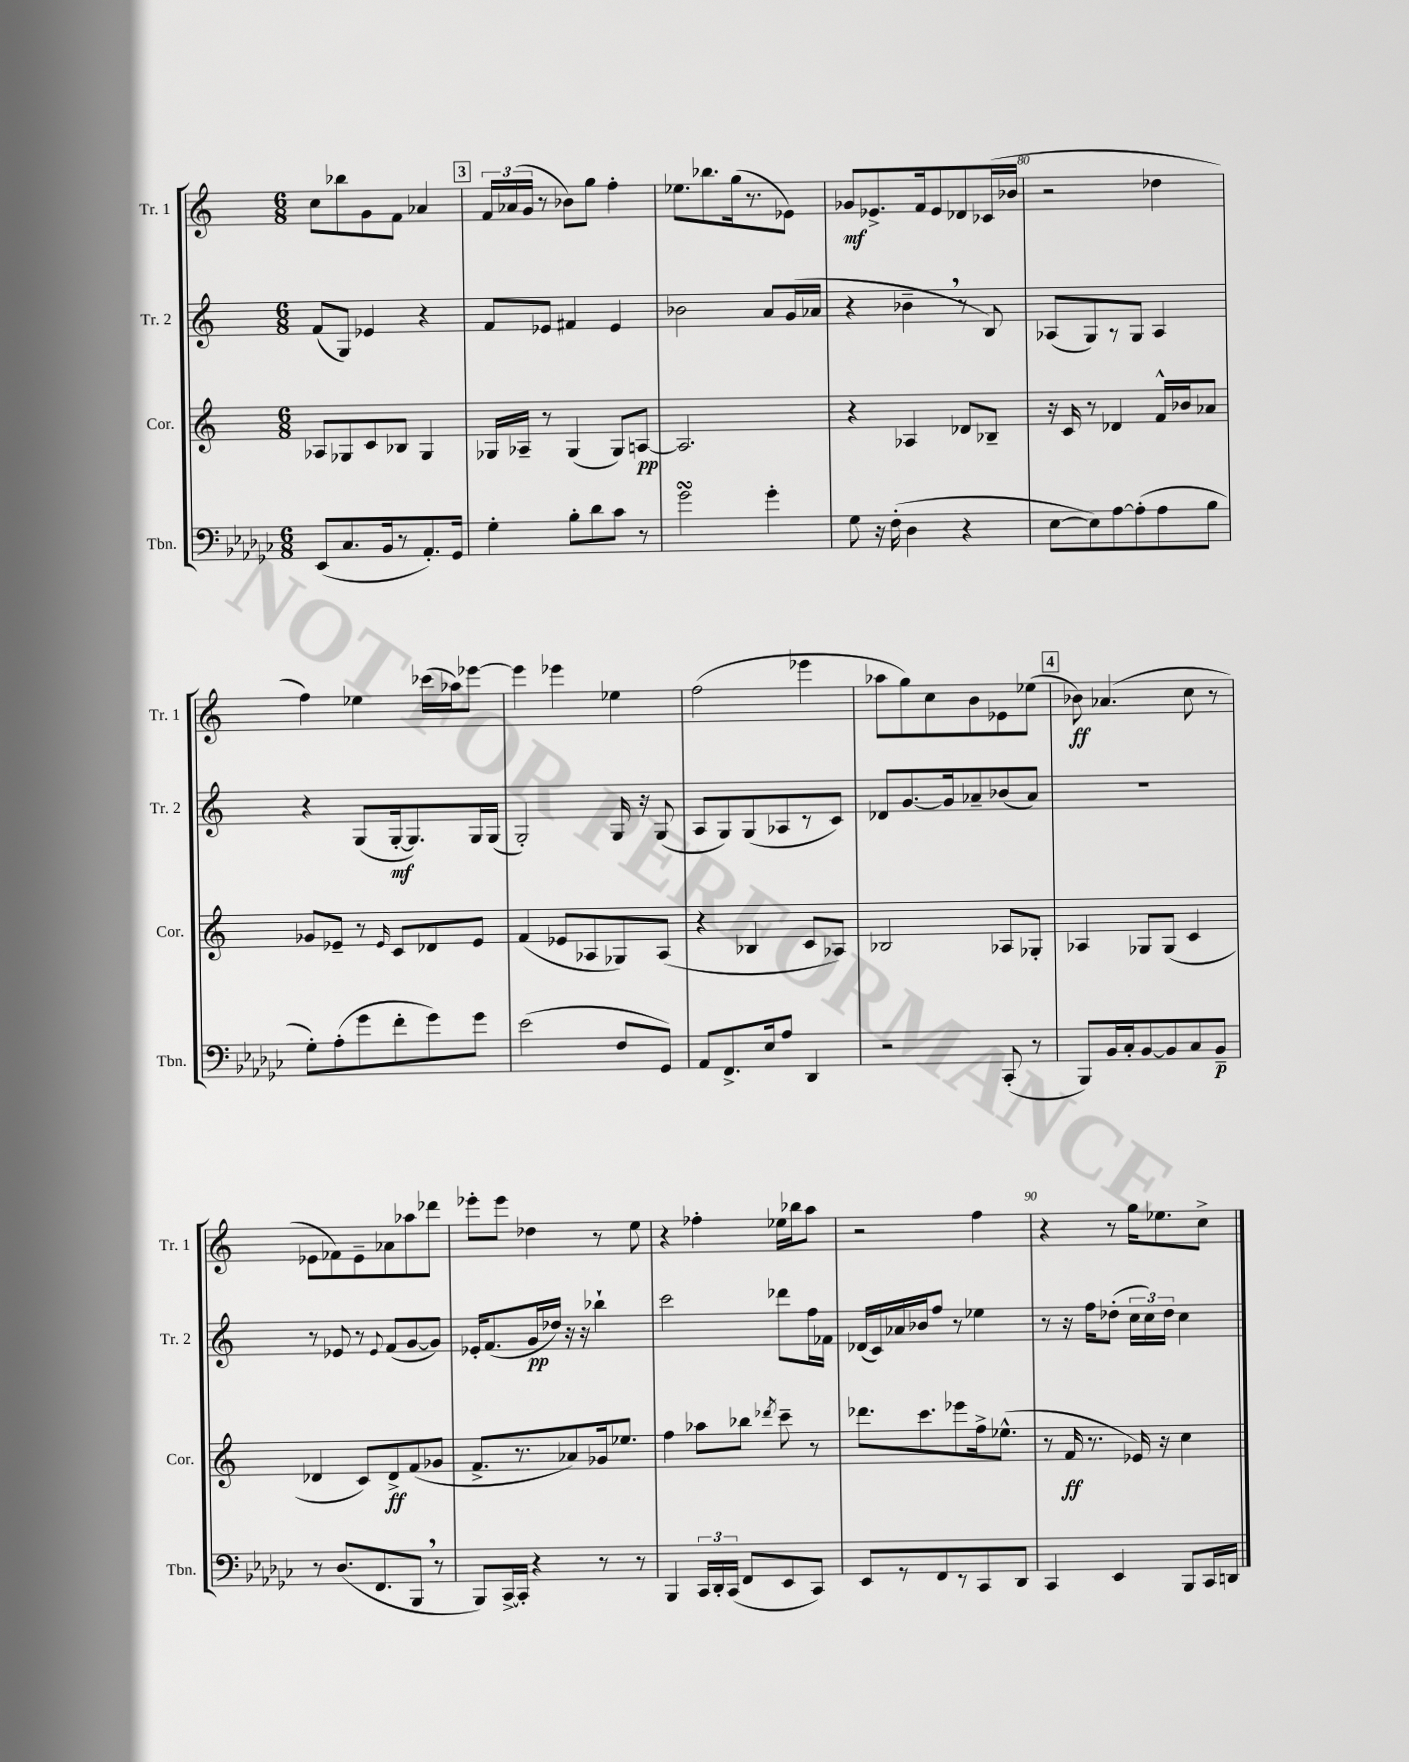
<<
\new StaffGroup <<
\new Staff = "s0" \with { instrumentName = "Tr. 1" shortInstrumentName = "Tr. 1" } {
    \clef treble \key c \major \numericTimeSignature \time 6/8
    \autoBeamOff c''8[ bes''8 g'8 f'8] aes'4 |
    \mark \markup { \box "3" } \tuplet 3/2 { f'16[ aes'16( g'16] } r8 bes'8[) g''8] f''4-. |
    ees''8.[ bes''8. g''16( r8. ees'8]) |
    ges'8[\mf ees'8.-> f'16 ees'8 des'8 ces'16( bes'16] |
    r2 des''4 |
    f''4) ees''4 ces'''16[( aes''16) ees'''8]~ |
    ees'''4 ees'''4 ees''4 |
    f''2( ees'''4 |
    aes''8[ g''8) c''8 b'8 ees'8 ees''8]( |
    \mark \markup { \box "4" } bes'8\ff) aes'4.( c''8 r8 |
    ees'8[ fes'8) ees'8-- aes'8 aes''8 des'''8] |
    ees'''8[-. ees'''8] des''4 r8 e''8 |
    r4 fes''4-. ees''16[ bes''16 a''8] |
    r2 f''4 |
    r4 r8 g''16[ ees''8. c''8]-> \bar "|." |
}
\new Staff = "s1" \with { instrumentName = "Tr. 2" shortInstrumentName = "Tr. 2" } {
    \clef treble \key c \major \numericTimeSignature \time 6/8
    \autoBeamOff f'8[( g8]) ees'4 r4 |
    \mark \markup { \box "3" } f'8[ ees'8] fis'4 ees'4 |
    bes'2 a'8[ g'16( aes'16] |
    r4 bes'4-- \breathe r8 b8) |
    aes8[( g8) r8 g8] aes4 |
    r4 g8[( g16~-.\mf g8.) g16 g16]( |
    g2-.) g16 r16 g8( |
    a8[ g8) g8( aes8 r8 c'8]) |
    des'8[ g'8.~ g'16 aes'8-- bes'8( aes'8]) |
    \mark \markup { \box "4" } R2. |
    r8 ees'8 r8 \appoggiatura { ees'8 } f'8[( g'8~ g'8]) |
    ees'16[-. f'8.( g'16\pp des''16]) r16 r16 bes''4-! |
    c'''2 des'''8[ f''16 fes'16] |
    des'16[( c'16) aes'16 bes'16 f''8] r8 ees''4 |
    r8 r16 f''16[ des''8]-.( \tuplet 3/2 { c''16[ c''16) des''16] } c''4 \bar "|." |
}
\new Staff = "s2" \with { instrumentName = "Cor." shortInstrumentName = "Cor." } {
    \clef treble \key c \major \numericTimeSignature \time 6/8
    \autoBeamOff aes8[ ges8 c'8 bes8] ges4 |
    \mark \markup { \box "3" } ges16[ aes16]-- r8 ges4( ges8[) a8]~\pp |
    a2. |
    r4 aes4 des'8[ bes8]-- |
    r16 c'16 r8 des'4 f'16[-^ bes'16 aes'8] |
    ges'8[ ees'8]-- r8 \grace { ees'16 } c'8[ des'8 ees'8] |
    f'4( ees'8[ aes8 ges8) aes8]( |
    r4 bes4 c'8[ aes8]) |
    bes2 aes8[ ges8]-. |
    \mark \markup { \box "4" } aes4 ges8[ ges8]( c'4 |
    des'4 c'8[) des'8->\ff f'8( ges'8] |
    f'8.[-> r8. aes'8) ges'16 ees''8.] |
    f''4 aes''8[ bes''8] \acciaccatura { des'''8 } c'''8-- r8 |
    des'''8.[ c'''8. ees'''8 f''16-> ees''8.]-^( |
    r8 f'16\ff r8. ees'16) r16 c''4 \bar "|." |
}
\new Staff = "s3" \with { instrumentName = "Tbn." shortInstrumentName = "Tbn." } {
    \clef bass \key ges \major \numericTimeSignature \time 6/8
    \autoBeamOff ees,8[( ces8. bes,16 r8 aes,8.-.) ges,16] |
    \mark \markup { \box "3" } ges4-. bes8[-. des'8 ces'8] r8 |
    ges'2\turn ges'4-. |
    ges8 r16 f16-.( des4 r4 |
    ees8[~ ees8) aes8~ aes8-.( aes8 bes8] |
    ges8[-.) aes8-.( ges'8 f'8-. ges'8) ges'8] |
    ees'2( f8[ ges,8]) |
    aes,8[ f,8.-> ees16 aes8] des,4 |
    r2 ces,8-.( r8 |
    \mark \markup { \box "4" } bes,,8[) bes,16 ces16-. bes,8~ bes,8 ces8 bes,8]--\p |
    r8 des8.[( f,8. bes,,8] \breathe r8 |
    bes,,8[) ces,16~-> ces,16]-. r4 r8 r8 |
    bes,,4 \tuplet 3/2 { ces,16[ des,16-. ces,16]( } f,8[ ees,8 ces,8]) |
    ees,8[ r8 f,8 r8 ces,8 des,8] |
    ces,4 ees,4 bes,,8[ ces,16 d,16] \bar "|." |
}
>>
>>
\layout { \context { \Score currentBarNumber = #76 \override BarNumber.break-visibility = ##(#f #t #t) barNumberVisibility = #(every-nth-bar-number-visible 5) } }
